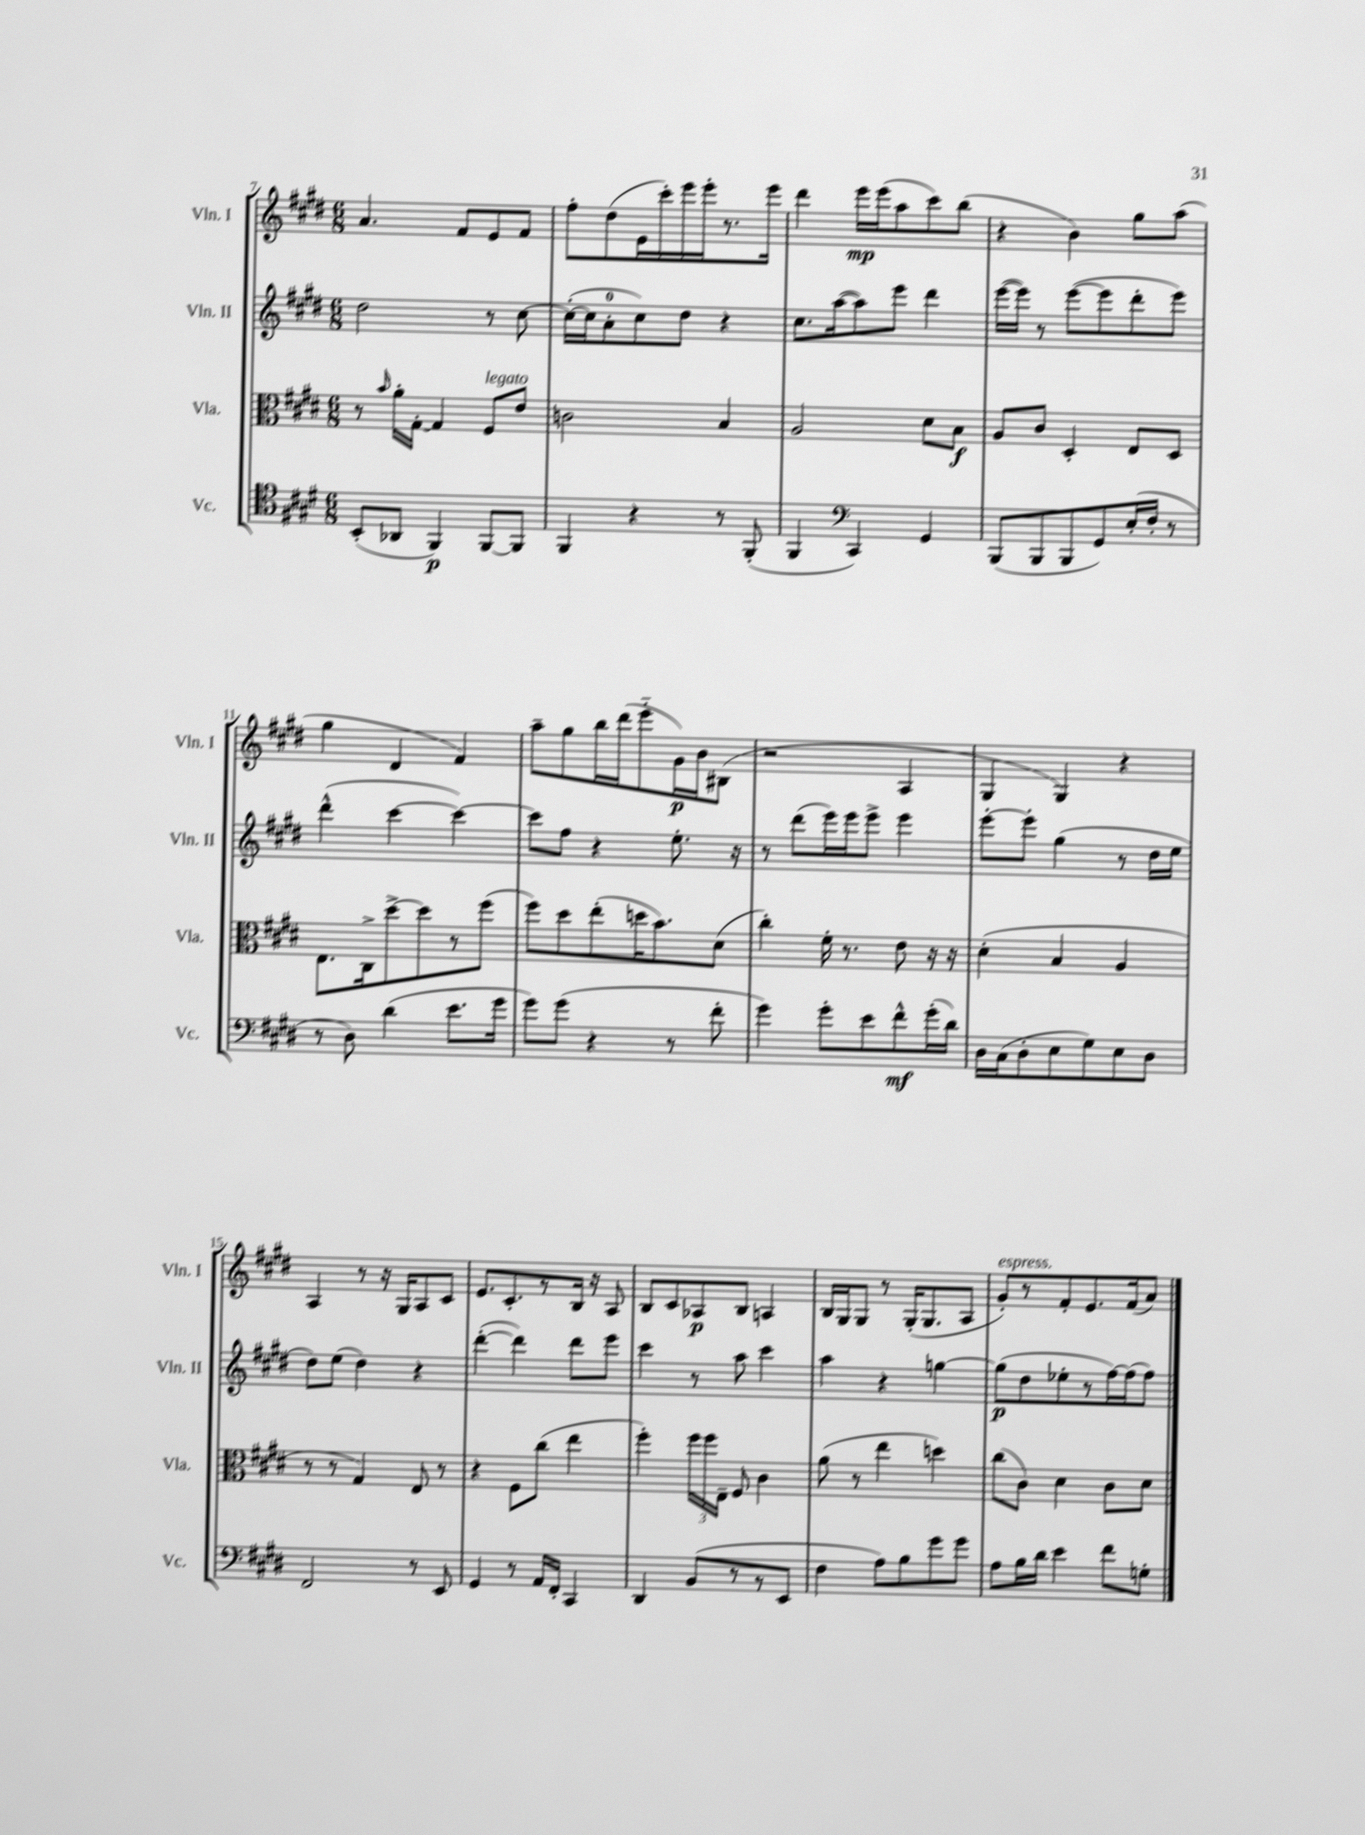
<<
\new StaffGroup <<
\new Staff = "s0" \with { instrumentName = "Vln. I" shortInstrumentName = "Vln. I" } {
    \clef treble \key e \major \numericTimeSignature \time 6/8
    \autoBeamOff a'4. fis'8[ e'8 fis'8] |
    fis''8[-. dis''8( e'16 cis'''16-.) e'''16 e'''16-. r8. e'''16] |
    dis'''4 e'''16[\mp e'''16( a''8 cis'''8) b''8]( |
    r4 b'4) gis''8[ a''8]( |
    gis''4 dis'4 fis'4) |
    a''8[-- gis''8 b''16 dis'''16( e'''8-_ gis'16\p) b'16 bis8]( |
    r2 a4 |
    gis4 gis4) r4 |
    a4 r8 r16 gis16[ a8 cis'8] |
    e'8.[ cis'8.-. r8 b16] r16 a8 |
    b8[ cis'8 aes8\p b8] a4 |
    b16[ gis16 gis8] r8 gis16[-.( gis8. a8] |
    gis'8[-.^\markup { \italic "espress." }) r8 fis'8-. e'8. fis'16( a'8]) \bar "|." |
}
\new Staff = "s1" \with { instrumentName = "Vln. II" shortInstrumentName = "Vln. II" } {
    \clef treble \key e \major \numericTimeSignature \time 6/8
    \autoBeamOff dis''2 r8 cis''8~ |
    cis''16[~-.( cis''16 a'8-0-. cis''8) dis''8] r4 |
    cis''8.[ a''16~( a''8) e'''8] dis'''4 |
    e'''16[~( e'''16]) r8 e'''8[~( e'''8 dis'''8-. e'''8]) |
    dis'''4-^( cis'''4~ cis'''4~) |
    cis'''8[ fis''8] r4 e''8.-. r16 |
    r8 dis'''8[( e'''16) e'''16 e'''8]-> e'''4 |
    e'''8[~-. e'''8]-. gis''4( r8 dis''16[ e''16] |
    dis''8[) e''8]( dis''4) r4 |
    dis'''4~-.( dis'''4) dis'''8[ e'''8] |
    cis'''4 r8 a''8 cis'''4 |
    a''4 r4 g''4~ |
    g''8[\p( dis''8 ees''8-. r8 fis''16~) fis''16( fis''8]) \bar "|." |
}
\new Staff = "s2" \with { instrumentName = "Vla." shortInstrumentName = "Vla." } {
    \clef alto \key e \major \numericTimeSignature \time 6/8
    \autoBeamOff r8 \grace { b'16 } a'16[-. gis16]~-. gis4 fis8[^\markup { \italic "legato" } e'8] |
    c'2 b4 |
    a2 dis'8[ b8]\f |
    a8[ cis'8] dis4-. e8[ dis8] |
    e8.[ cis16-> dis''8~-> dis''8 r8 fis''8]( |
    fis''8[) dis''8 e''8-.( d''16 b'8.) dis'8]( |
    cis''4-.) fis'16-. r8. e'8 r16 r16 |
    dis'4-.( b4 a4 |
    r8 r8 gis4) e8 r8 |
    r4 fis8[ cis''8]( e''4 |
    fis''4-.) \tuplet 3/2 { fis''16[ fis''16 e16]-- } fis8 cis'4 |
    a'8( r8 e''4 d''4) |
    cis''8[( cis'8]) dis'4 cis'8[ dis'8] \bar "|." |
}
\new Staff = "s3" \with { instrumentName = "Vc." shortInstrumentName = "Vc." } {
    \clef tenor \key e \major \numericTimeSignature \time 6/8
    \autoBeamOff b,8[-.( aes,8] fis,4\p) fis,8[~ fis,8] |
    fis,4 r4 r8 fis,8-.( |
    fis,4 \clef bass cis,4) gis,4 |
    b,,8[( b,,8 b,,8 gis,8) e16-.( fis16]-. r8 |
    r8 dis8) dis'4( e'8.[ gis'16] |
    gis'8[) gis'8]( r4 r8 fis'8-. |
    gis'4) gis'8[-. e'8 fis'8-^\mf gis'16-.( dis'16]) |
    dis16[ cis16( dis8-. e8 gis8) e8 dis8] |
    fis,2 r8 e,8 |
    gis,4 r8 a,16[ fis,16]-. cis,4 |
    dis,4 b,8[( r8 r8 e,8] |
    fis4 a8[) b8 gis'8 gis'8] |
    a8[ b16 dis'16] e'4 fis'8[ g8]-. \bar "|." |
}
>>
>>
\layout { \context { \Score currentBarNumber = #7 } }
